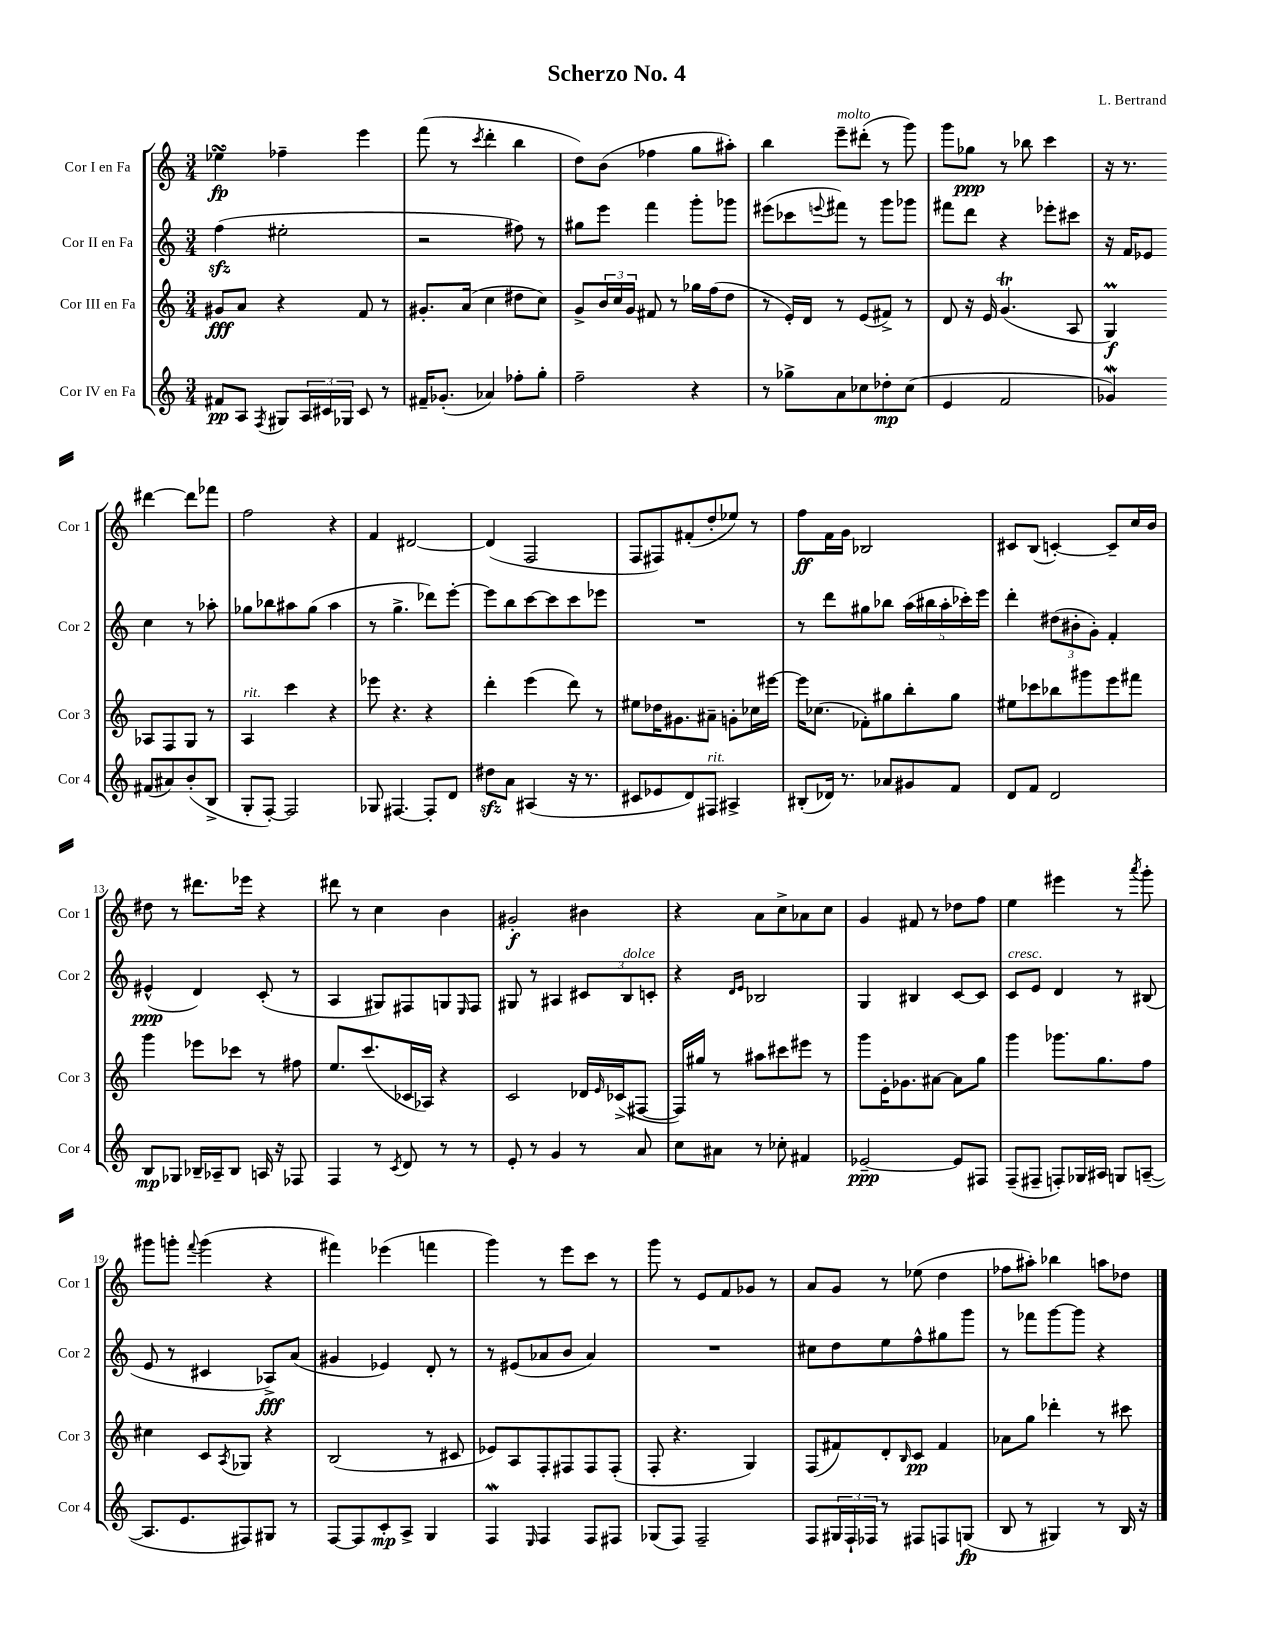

**kern	**kern	**kern	**kern
*staff4	*staff3	*staff2	*staff1
*clefG2	*clefG2	*clefG2	*clefG2
*k[]	*k[]	*k[]	*k[]
*M3/4	*M3/4	*M3/4	*M3/4
8f#	8g#	(4ff	4ee-
8A	8a	.	.
8qF	.	.	.
8G#	4r	2ee#'	4ff-~
24A	.	.	.
24c#	.	.	.
24G-	.	.	.
8c#	8f	.	4eee
8r	8r	.	.
=	=	=	=
16f#~	8.g#'	2r	(8fff
(8.g-'	.	.	.
.	.	.	8r
.	(16a	.	.
.	.	.	8qccc
4a-)	4cc	.	4ddd'
8ff-'	8dd#	8ff#)	4bb
8gg'	8cc)	8r	.
=	=	=	=
2ff~	8g^	8gg#	8dd)
.	24b	8eee	(8b
.	24cc	.	.
.	24g	.	.
.	8f#	4fff	4ff-
.	8r	.	.
4r	16gg-	8ggg'	8gg
.	(16ff	.	.
.	8dd	8ggg-	8aa#')
=	=	=	=
8r	8r	(8eee#	4bb
8gg-^	16e')	8ccc-	.
.	16d	.	.
.	.	8qqeee	.
8a	8r	8fff#)	8eee~
8cc-	(8e	8r	(8ddd#'
8dd-'	8f#^)	8ggg	8r
(8cc-	8r	8ggg-	8ggg)
=	=	=	=
4e	8d	8fff#	8ggg
.	16r	8ddd	8gg-
.	16e	.	.
2f	(4.g	4r	8r
.	.	.	8bb-
.	.	8eee-'	4ccc
.	8A	8ccc#	.
=	=	=	=
4g-)	4G)	16r	16r
.	.	16f	8.r
.	.	8e-	.
(8f#	8A-	4cc	[4ddd#
8a#)	8F	.	.
(8b'	8G	8r	8ddd#]
8B^	8r	8aa-'	8fff-
=	=	=	=
8G'	4A	8gg-	2ff
[8F')	.	8bb-	.
2F]	4ccc	8aa#	.
.	.	(8gg-	.
.	4r	4aa#	4r
=	=	=	=
8G-	8eee-	8r	4f
[4.F#	4.r	4.gg^	.
.	.	.	[2d#
8F#']	4r	8ddd-)	.
8d	.	[8eee'	.
=	=	=	=
8dd#	4ddd'	8eee]	(4d#]
8a	.	8bb	.
(4A#	(4eee	[8ccc	2F
.	.	8ccc]	.
16r	8ddd)	8ccc	.
8.r	.	.	.
.	8r	8eee-	.
=	=	=	=
8c#	8ee#	2.r	8F
8e-	16dd-	.	8F#)
.	8.g#	.	.
8d)	.	.	(8f#'
8F#	8a#~	.	8dd'
4A#^	8g'	.	8ee-)
.	16cc-	.	8r
.	[16eee#	.	.
=	=	=	=
(8B#'	16eee#]	8r	8ff
.	(8.cc-	.	.
16d-)	.	8ddd	16f
8.r	.	.	16g
.	8f-')	8gg#	2B-
8a-	8gg#	8bb-	.
8g#	8bb'	(20aa	.
.	.	20bb#	.
.	.	20aa'	.
8f	8gg#	.	.
.	.	20ccc-')	.
.	.	20eee	.
=	=	=	=
8d	8ee#	4ddd'	8c#
8f	8ccc-	.	(8B
2d	8bb-	(12dd#	[4c')
.	.	12b#'	.
.	8ggg#	.	.
.	.	12g')	.
.	8eee	4f'	8c~]
.	8fff#	.	16cc
.	.	.	16b
=	=	=	=
8B	4ggg	(4e#^^	8dd#
8G-	.	.	8r
16B-~	8eee-	4d)	8.ddd#
16A-~	.	.	.
8B-	8ccc-	.	.
.	.	.	16eee-
16A	8r	(8c'	4r
16r	.	.	.
8F-	8ff#	8r	.
=	=	=	=
4F	8.ee	4A	8ddd#
.	.	.	8r
.	(8.ccc	.	.
8r	.	8G#)	4cc
8qc	.	.	.
8d	16c-	8F#	.
.	16A-)	.	.
8r	4r	8G	4b
.	.	16qqE	.
8r	.	8F#	.
=	=	=	=
8e'	2c	8G#	2g#'
8r	.	8r	.
4g	.	4A#	.
8r	16d-	12c#	4b#
.	16qqe	.	.
.	(16c-^	.	.
.	.	12B	.
8a	[8F#	.	.
.	.	12c'	.
=	=	=	=
8cc	16F#])	4r	4r
.	16gg#	.	.
8a#	8r	.	.
.	.	16qqd	.
.	.	16qqe	.
8r	8aa#	2B-	8a
8cc-'	8ccc#	.	8cc^
4f#	8eee#	.	8a-
.	8r	.	8cc
=	=	=	=
[2e-~	8ggg	4G	4g
.	16e'	.	.
.	8.g-	.	.
.	.	4B#	8f#
.	[8a#	.	8r
8e-]	8a#]	[8c	8dd-
8F#	8gg	8c]	8ff
=	=	=	=
(8F~	4ggg	8c	4ee
8F#~	.	8e	.
8F')	8.ggg-	4d	4eee#
16G-	.	.	.
16A#	8.gg	.	.
8G	.	8r	8r
.	.	.	8qaaa
([8A~	8ff	(8B#	8ggg'
=	=	=	=
8.A]	4cc#	8e	8ggg#
.	.	8r	8ggg'
8.e	.	.	.
.	.	.	8qqfff
.	8c	4c#	(4ggg
.	8qA	.	.
8F#)	8G-	.	.
8G#	4r	8A-^)	4r
8r	.	(8a	.
=	=	=	=
[8F	(2B	4g#	4fff#)
8F]	.	.	.
8c'	.	4e-)	(4eee-
8A^	.	.	.
4G	8r	8d'	4fff
.	8c#	8r	.
=	=	=	=
4F	8e-)	8r	4ggg)
.	8A	(8e#	.
16qqE	.	.	.
4F	8F'	8a-	8r
.	8F#	8b	8eee
8F	8F#	4a-)	8ccc
8F#	(8F#'	.	8r
=	=	=	=
(8G-	8F'	2.r	8ggg
8F)	4.r	.	8r
2F~	.	.	8e
.	.	.	8f
.	4G)	.	8g-
.	.	.	8r
=	=	=	=
8F	(8F	8cc#	8a
24G#	8f#)	8dd	8g
24F`	.	.	.
24F-	.	.	.
8r	8d'	8ee	8r
.	16qqB	.	.
8F#	8c	8ff^^	(8ee-
8F	4f#	8gg#	4dd
(8G	.	8ggg	.
=	=	=	=
8B	8a-	8r	8ff-
8r	8gg	8fff-	8aa#')
4G#)	4ddd-'	[8ggg	4bb-
.	.	8ggg]	.
8r	8r	4r	8aa
16B	8ccc#	.	8dd-
16r	.	.	.
==	==	==	==
*-	*-	*-	*-
